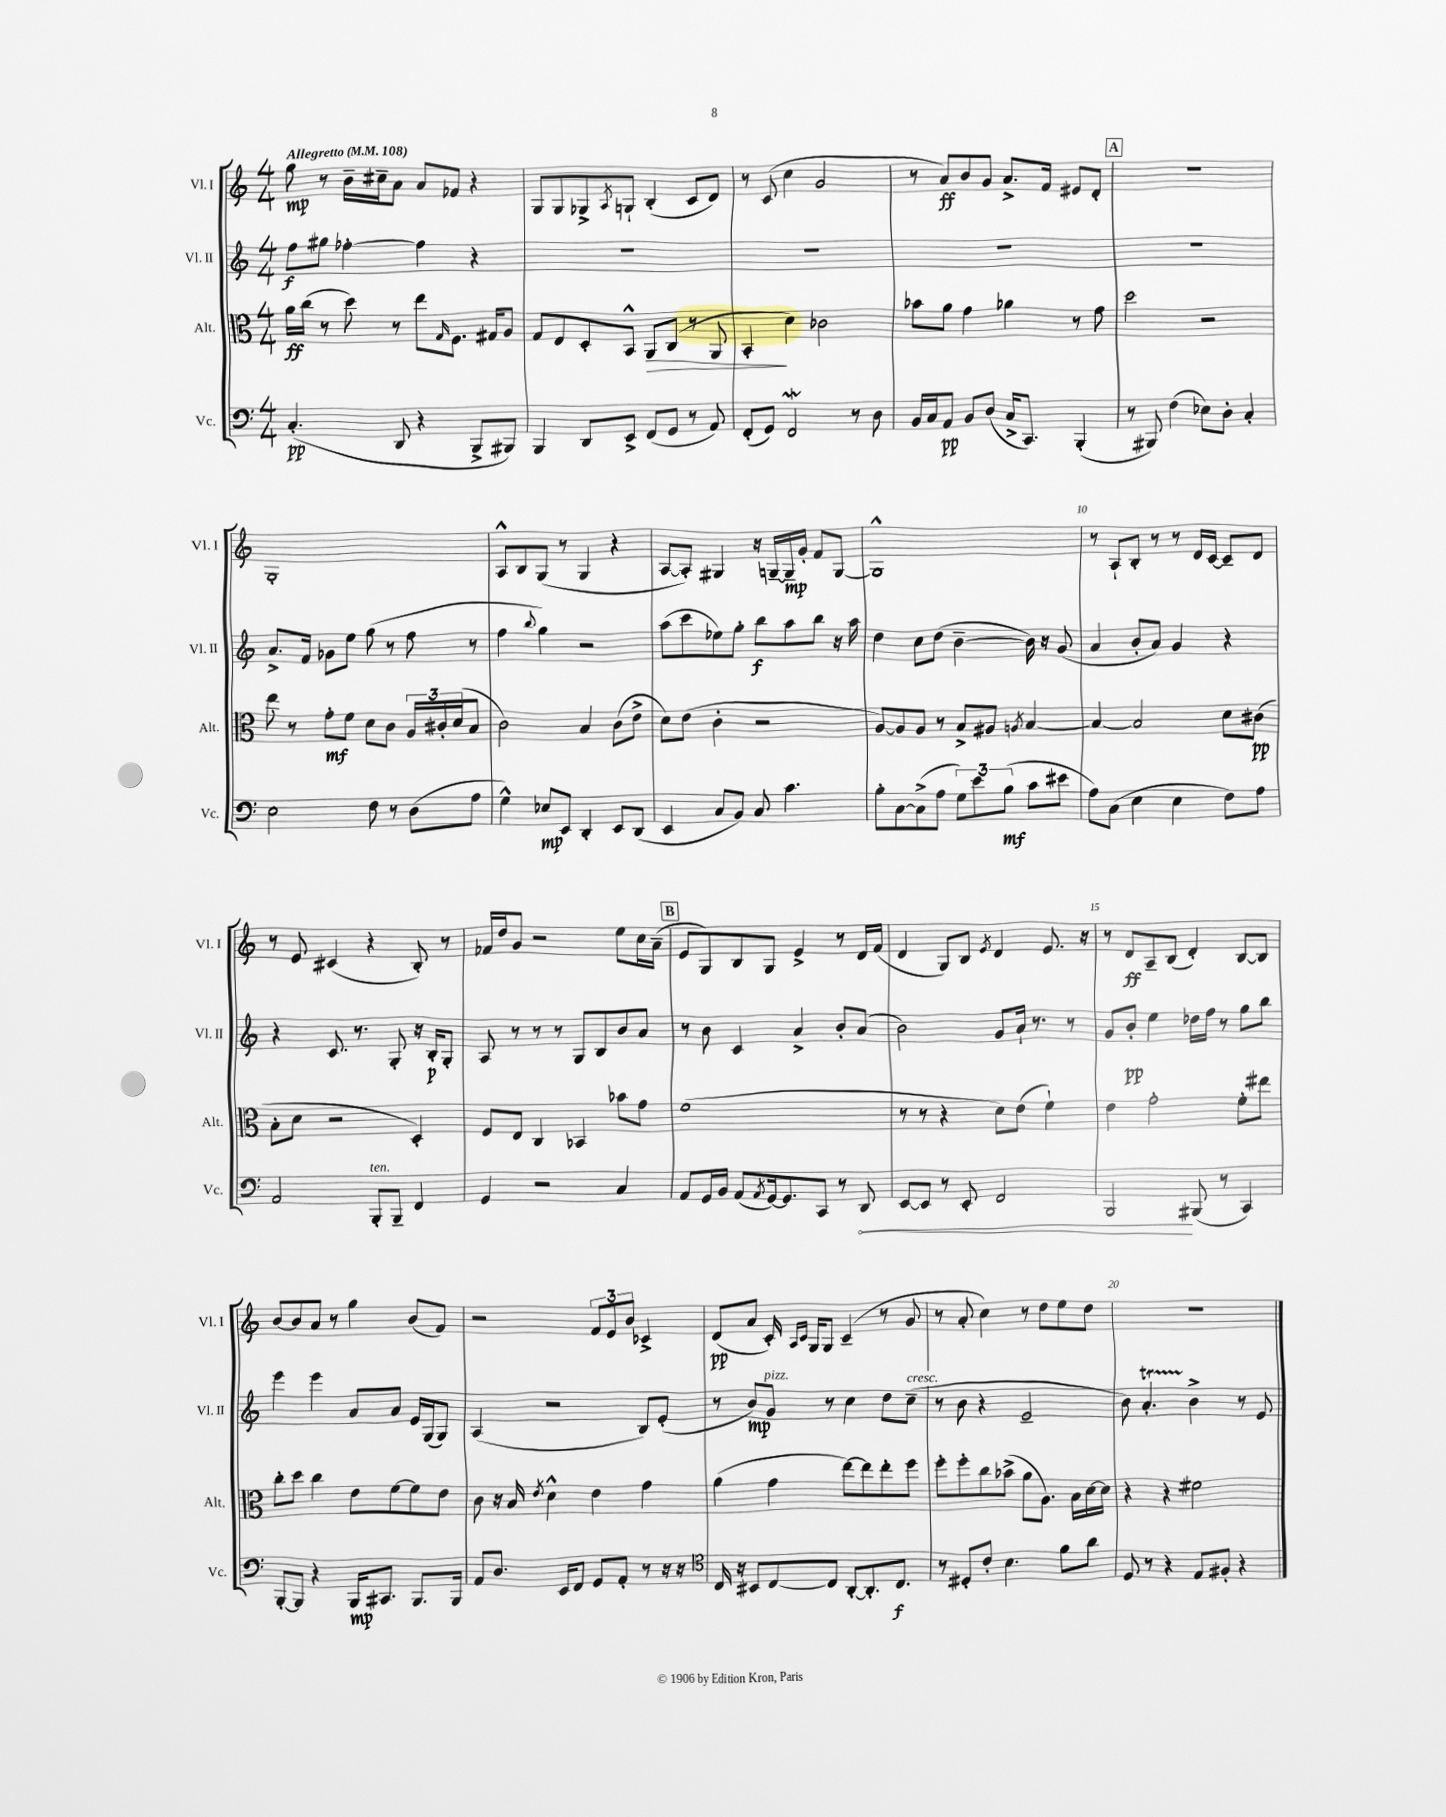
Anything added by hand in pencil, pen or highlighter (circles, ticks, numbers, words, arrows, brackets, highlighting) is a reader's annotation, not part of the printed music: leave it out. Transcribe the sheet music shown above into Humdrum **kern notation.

**kern	**kern	**kern	**kern
*staff4	*staff3	*staff2	*staff1
*clefF4	*clefC3	*clefG2	*clefG2
*k[]	*k[]	*k[]	*k[]
*M4/4	*M4/4	*M4/4	*M4/4
*MM108	*MM108	*MM108	*MM108
(4.C'	16a	8ff	8gg
.	(16cc	.	.
.	8r	8gg#	8r
.	8dd)	[4ff-'	16b~
.	.	.	16cc#~
8DD	8r	.	8a
4r	8ee	4ff-]	8a
.	16qqG	.	.
.	8.F	.	8f-
8BBB^	.	4r	4r
.	16G#	.	.
8BBB#)	8A	.	.
=	=	=	=
4BBB	8G	1r	8G
.	8E	.	8G
8DD	8D'	.	8G-^
.	.	.	8qA
8EE^	8BB^^	.	8G`
(8FF	8AA	.	(4B'
8GG	(8C	.	.
8r	8r	.	8c
8AA)	8AA	.	8d)
=	=	=	=
(8FF'	4BB'	1r	8r
8GG)	.	.	(8c
2FF	4d)	.	4cc
.	2c-	.	2g
8r	.	.	.
8D	.	.	.
=	=	=	=
16BB	8b-	1r	8r
16C	.	.	.
8AA	8a	.	8a)
8BB	4g	.	8b
(8D	.	.	8g
16C^	4a-	.	8.a^
8.CC)	.	.	.
.	.	.	16f
(4BBB'	8r	.	8e#
.	8g	.	8d'
=	=	=	=
8r	2dd	1r	1r
8BBB#)	.	.	.
(4F	.	.	.
8E-)	2r	.	.
8D'	.	.	.
4C'	.	.	.
=	=	=	=
2E	8ee	8.a^	1G'
.	8r	.	.
.	.	16f	.
.	8g'	8g-	.
.	8f	8ee	.
8F	8d	(8gg	.
8r	8c	8r	.
(8D	24A	8ff	.
.	24c#'	.	.
.	(24d	.	.
8A	8B	8r	.
=	=	=	=
4G^^)	2c)	4ff	8A^^
.	.	.	8B
.	.	8qqbb	.
8E-	.	4gg)	(8G
8EE	.	.	8r
4DD'	4B	2r	4G
8EE	(8c	.	4r
(8DD	8e^	.	.
=	=	=	=
4EE	8d)	(8aa	[8A
.	(8e	8ccc	8A'])
8C	4c'	8ee-)	4G#
8BB)	.	8gg'	.
8C	2r	8bb	16r
.	.	.	[16G~
4.c	.	8aa	16G~]
.	.	.	16g'
.	.	8bb	8f
.	.	16r	[8G
.	.	16aa	.
=	=	=	=
8B'	[8A)	4dd	1G^^]
[8C	8A]	.	.
(8C^]	8A	8cc	.
8A	8r	(8dd	.
12G)	8B^	[4b~	.
12e	.	.	.
.	8A#	.	.
(12B	.	.	.
.	8qA	.	.
8c	[4B	16b])	.
.	.	16r	.
8e#	.	(8g	.
=	=	=	=
8A)	4B_	4a	8r
(8C	.	.	8A`
4E	2B]	8b'	8B'
.	.	8a)	8r
4E	.	4g	8r
.	.	.	16d
.	.	.	[16c
8F)	8d	4r	8c~]
8A	(8c#	.	8d
=	=	=	=
2AA	8B'	4r	8r
.	8d	.	8e
.	2r	8.c	(4c#
.	.	8.r	.
8BBB'	.	.	4r
8BBB~	.	8G'	.
4FF	4D')	16r	8B')
.	.	16B'	.
.	.	8G'	8r
=	=	=	=
4GG	8F	8A	16f-
.	.	.	16dd
.	8E	8r	8g
2r	4C	8r	2r
.	.	8r	.
.	4BB-	8G	.
.	.	8B	.
4C	8b-	8b	8ee
.	8g	8a	16cc
.	.	.	(16a~
=	=	=	=
8AA	(1f	8r	8e
16GG	.	8b	8G)
16BB	.	.	.
(8AA	.	4c	8B
8qAA	.	.	.
[16GG)	.	.	8G
8.GG]	.	.	.
.	.	4a^	4e^
8CC	.	.	.
8r	.	8b'	8r
8DD	.	(8a	16d
.	.	.	(16f
=	=	=	=
[8EE	8r	2b)	4d
8EE]	8r	.	.
8r	4r	.	8G)
8EE'	.	.	8B
.	.	.	8qe
2FF	8d)	8g	4d
.	(8e	16a`	.
.	.	8.r	.
.	4f`)	.	8.e
.	.	8r	.
.	.	.	16r
=	=	=	=
2BBB	4e	8g	8r
.	.	8b'	8d
.	2g'	4ee	8A~
.	.	.	(8B
(8BBB#	.	16dd-	4d')
.	.	16ff	.
8r	.	8r	.
4CC)	8f'	8gg	[8B
.	8ee#	8bb	8B]
=	=	=	=
[8BBB'	8cc'	4eee	[8b
8BBB]	8dd	.	8b]
4r	4cc	4eee	8a
.	.	.	8r
16BBB	8e	8a	4gg
8.CC#	.	.	.
.	[8f	8a	.
8.BBB	8f]	16e	(8b
.	.	(16G	.
.	8e	8G)	8f)
16BBB	.	.	.
=	=	=	=
8AA	8c	(4A	2r
8.D	16r	.	.
.	16B	.	.
.	8qe	.	.
.	4d^^	2r	.
16EE	.	.	.
8FF	.	.	.
8GG	4e	.	12f
.	.	.	12e
8AA'	.	.	.
.	.	.	12b
8r	4g	8B)	4c-^
16r	.	(8e'	.
16r	.	.	.
=	=	=	=
*clefC4	*	*	*
16C	(4a	8r	(8d
16r	.	.	.
8BB#	.	8b)	8a
[8C	4g	8g	16c')
.	.	.	16qqA
.	.	.	16qqc
.	.	.	16G
8C]	.	8r	8G
[8AA'	[8ee)	4cc	(4c~
8.AA']	8ee]	.	.
.	8ee'	8dd	8r
8.C	.	.	.
.	8ff	(8cc~	8g
=	=	=	=
8r	8ff'	8r	8r
8D#'	8ff'	8b	8a'
8c'	8cc	4r	4cc)
4.B	(8b-^	.	.
.	8a	2e~	8r
.	8.A)	.	8dd
8f	.	.	8ee
.	16B	.	.
8a	[16d	.	8dd
.	16d]	.	.
=	=	=	=
8D	4r	8b)	1r
8r	.	4.a'	.
4r	4r	.	.
8E	2f#	4b^	.
8F#'	.	.	.
4r	.	8r	.
.	.	8e	.
==	==	==	==
*-	*-	*-	*-
